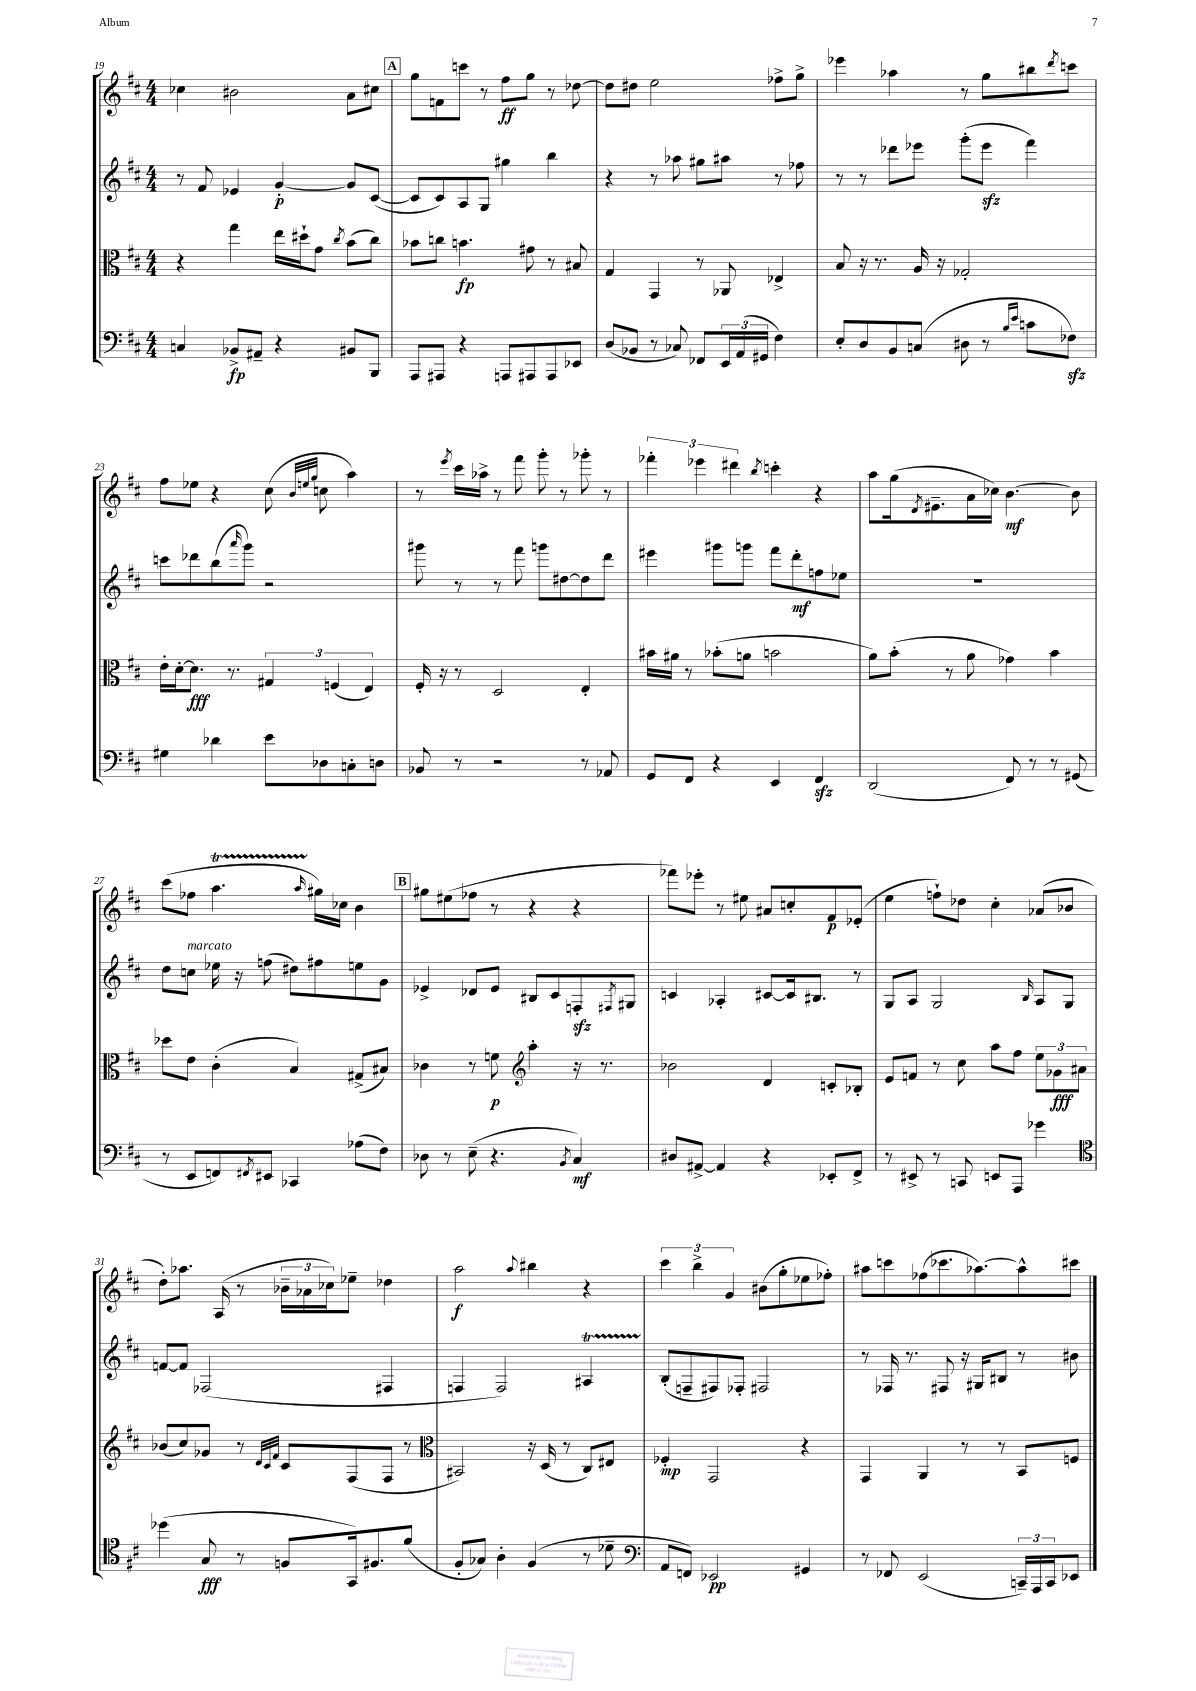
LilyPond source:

<<
\new StaffGroup <<
\new Staff = "s0" {
    \clef treble \key d \major \numericTimeSignature \time 4/4
    ces''4 bis'2 a'8 cis''8 |
    \mark \markup { \box "A" } g''8 f'8 c'''8 r8 fis''8\ff g''8 r8 des''8~ |
    des''8 dis''8 e''2 fes''8-> g''8-> |
    ees'''4 aes''4 r8 g''8 bis''8 \acciaccatura { d'''8 } c'''8 |
    fis''8 ees''8 r4 cis''8( \grace { b'32 e''32 g''32 } c''8 a''4) |
    r8 \acciaccatura { e'''8 } cis'''16 aes''16-> r8 fis'''8 g'''8-. r8 ges'''8-. r8 |
    \tuplet 3/2 { fes'''4-. ees'''4 dis'''4 } \acciaccatura { b''8 } c'''4-. r4 |
    a''8 g''16( \acciaccatura { d'8 } eis'8.-- a'16 ces''16) b'4.~\mf b'8 |
    cis'''8( fes''8 a''4.\startTrillSpan \grace { a''16 } gis''16\stopTrillSpan) ces''16 b'4 |
    \mark \markup { \box "B" } gis''8 eis''8( fes''8 r8 r4 r4 |
    fes'''8) ees'''8-. r8 eis''8 ais'8 c''8-. fis'8\p ees'8-.( |
    e''4 f''8-!) des''8 cis''4-. aes'8( bes'8 |
    d''8-.) aes''8. a16( r8 \tuplet 3/2 { bes'16-- aes'16 ces''16) } ees''8-- des''4 |
    a''2\f \appoggiatura { a''8 } bis''4 r4 |
    \tuplet 3/2 { cis'''4 b''4-> g'4 } bis'8( g''8-. ees''8 fes''8-.) |
    ais''8 c'''8 fes''8( ces'''8. aes''8.~) aes''8-^ cis'''8 \bar "|." |
}
\new Staff = "s1" {
    \clef treble \key d \major \numericTimeSignature \time 4/4
    r8 fis'8 ees'4 g'4~-.\p g'8 cis'8~( |
    \mark \markup { \box "A" } cis'8 cis'8) a8 g8 gis''4 b''4 |
    r4 r8 aes''8 gis''8 ais''8 r8 fes''8 |
    r8 r8 des'''8 ees'''8 g'''8-.( ees'''8\sfz fis'''4) |
    c'''8 des'''8 b''8( \grace { a'''16 } g'''8) r2 |
    gis'''8 r8 r8 fis'''8 g'''8 dis''8~ dis''8 d'''8 |
    eis'''4 gis'''8 g'''8 fis'''8 d'''8-.\mf f''8 ees''8 |
    R1 |
    d''8 c''8^\markup { \italic "marcato" } ees''16 r16 f''8( dis''8) fis''8 e''8 g'8 |
    \mark \markup { \box "B" } ees'4-> des'8 ees'8 bis8 cis'8 f8-.\sfz \acciaccatura { fis8 } gis8 |
    c'4 aes4-. cis'8~ cis'16 bis8. r8 |
    g8 a8 g2 \grace { b16 } a8 g8 |
    f'8~ f'8 fes2( fis4 |
    f4 f2) ais4\startTrillSpan |
    b8-.\stopTrillSpan( f8-- fis8) fes8-. fis2 |
    r8 fes16 r8. fis8 r16 gis16 bis8 r8 bis'8 \bar "|." |
}
\new Staff = "s2" {
    \clef alto \key d \major \numericTimeSignature \time 4/4
    r4 g''4 e''16 dis''16-! g'8 \acciaccatura { cis''8 } b'8( cis''8) |
    \mark \markup { \box "A" } bes'8 c''8 b'4.\fp gis'8 r8 bis8 |
    g4 g,4 r8 aes,8 ees4-> |
    b8 r16 r8. a16 r16 ges2-. |
    e'16-. d'16~-. d'8.\fff r8. \tuplet 3/2 { gis4 f4( e4) } |
    fis16-. r16 r8 d2 e4-. |
    bis'16 ais'16 r8 bes'8-.( a'8 b'2 |
    a'8) b'8-.( r8 a'8 ges'4) b'4 |
    des''8 e'8 cis'4-.( b4) gis8->( bis8) |
    \mark \markup { \box "B" } ces'4 r8 f'8\p \clef treble a''4-. r16 r8. |
    bes'2 d'4 c'8-. bes8-. |
    e'8 f'8 r8 cis''8 a''8 fis''8 \tuplet 3/2 { e''8 ges'8\fff ais'8 } |
    bes'8( cis''8) ges'8 r8 \grace { d'32 cis'32 fis'32 } cis'8 fis8( fis8 r8 |
    \clef alto bis,2) r16 d16( r8 cis8) eis8 |
    fes4-.\mp g,2 r4 |
    g,4 a,4 r8 r8 b,8 f8 \bar "|." |
}
\new Staff = "s3" {
    \clef bass \key d \major \numericTimeSignature \time 4/4
    c4 bes,8->\fp ais,8-- r4 bis,8 b,,8 |
    \mark \markup { \box "A" } a,,8 ais,,8 r4 a,,8 ais,,8 ais,,8 ees,8 |
    d8( bes,8 r8 ces8) fes,8 \tuplet 3/2 { e,16 a,16( gis,16 } fis4) |
    e8-. d8 b,8 c8( dis8 r8 \grace { b16 e'16 } c'8 fes8\sfz) |
    gis4 des'4 e'8 des8 c8-. d8 |
    bes,8 r8 r2 r8 aes,8 |
    g,8 fis,8 r4 e,4 fis,4\sfz |
    d,2( fis,8) r8 r8 gis,8( |
    r8 e,8 f,8) \acciaccatura { fis,8 } eis,8 ces,4 aes8( fis8) |
    \mark \markup { \box "B" } des8 r8 e8--( r4. \acciaccatura { b,8 } cis4\mf) |
    dis8 ais,8~-> ais,4 r4 ees,8-. fis,8-> |
    r8 eis,8-> r8 c,8 e,8 a,,8 ges'4 |
    \clef tenor des''4( g8\fff r8 f8 g,16) fis8. fis'8( |
    fis8-. ges8) a4-. fis4( r8 des'8-- |
    \clef bass a,8 f,8) ees,2\pp gis,4 |
    r8 fes,8 e,2( \tuplet 3/2 { c,16--) a,,16 c,16 } ees,8 \bar "|." |
}
>>
>>
\layout { \context { \Score currentBarNumber = #19 } }
